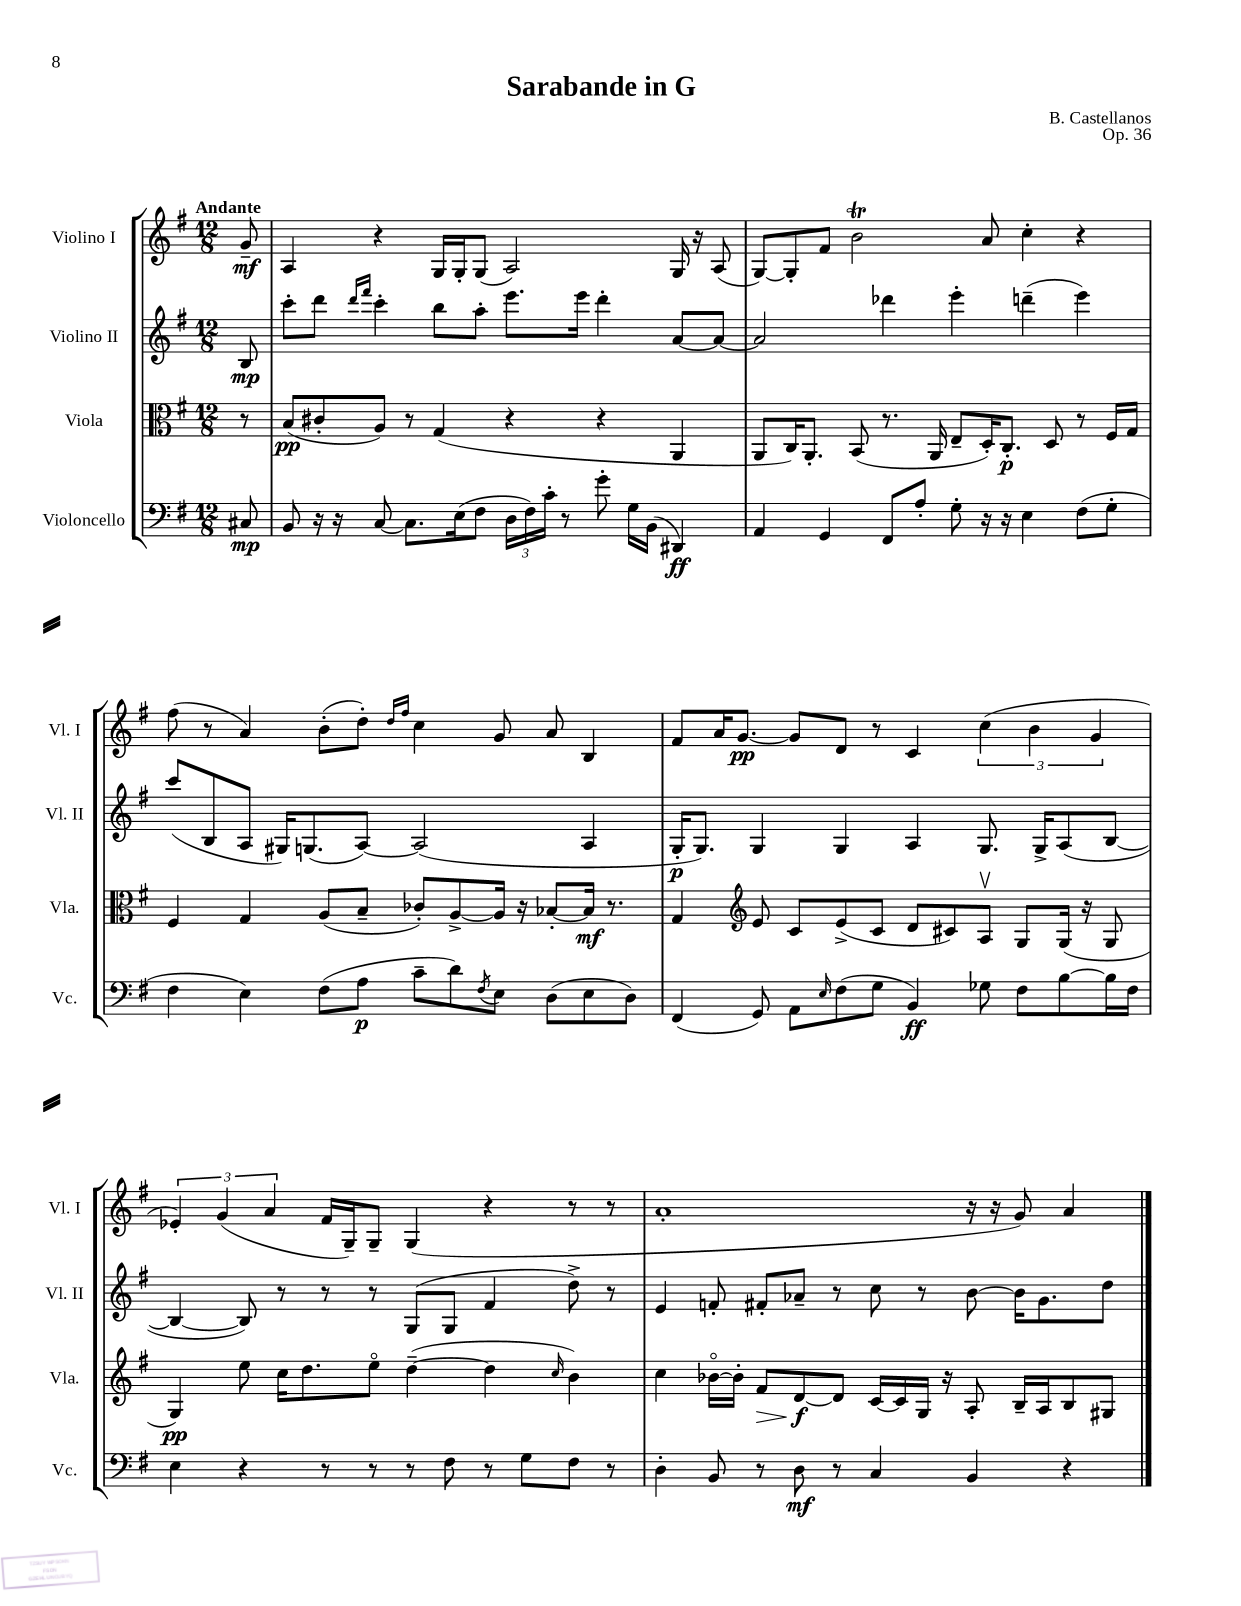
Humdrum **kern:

**kern	**dynam	**kern	**dynam	**kern	**dynam	**kern	**dynam
*part4	*part4	*part3	*part3	*part2	*part2	*part1	*part1
*staff4	*staff4	*staff3	*staff3	*staff2	*staff2	*staff1	*staff1
*I"Violoncello	*	*I"Viola	*	*I"Violino II	*	*I"Violino I	*
*I'Vc.	*	*I'Vla.	*	*I'Vl. II	*	*I'Vl. I	*
*clefF4	*	*clefC3	*	*clefG2	*	*clefG2	*
*k[f#]	*	*k[f#]	*	*k[f#]	*	*k[f#]	*
*M12/8	*	*M12/8	*	*M12/8	*	*M12/8	*
=	=	=	=	=	=	=	=
!	!	!	!	!	!	!LO:TX:a:B:t=Andante	!
8C#X/	mp	8r	.	8B/	mp	8g~/	mf
=1	=1	=1	=1	=1	=1	=1	=1
8BB/	.	(8B/L	pp	8ccc'\L	.	4A/	.
16r	.	8c#X'/	.	8ddd\J	.	.	.
16r	.	.	.	.	.	.	.
.	.	.	.	16qqddd/LL	.	.	.
.	.	.	.	16qqfff#/JJ	.	.	.
[8C/	.	8A/J)	.	4ccc'\	.	4r	.
8.C\L]	.	8r	.	.	.	.	.
.	.	(4G/	.	8bb\L	.	16G/LL	.
(16E\k	.	.	.	.	.	16G'/J	.
8F#\J	.	.	.	8aa'\J	.	(8G/J	.
24D\LL	.	4r	.	8.eee\L	.	2A/)	.
24F#\)	.	.	.	.	.	.	.
24c'\JJ	.	.	.	.	.	.	.
8r	.	.	.	.	.	.	.
.	.	.	.	16eee\Jk	.	.	.
8g'\	.	4r	.	4ddd'\	.	.	.
16G\LL	.	.	.	.	.	.	.
(16BB\JJ	.	.	.	.	.	.	.
4DD#X/)	ff	4AA/	.	[8a/L	.	16G/	.
.	.	.	.	.	.	16r	.
.	.	.	.	8a/J_	.	(8A/	.
=2	=2	=2	=2	=2	=2	=2	=2
4AA/	.	8AA/L	.	2a/]	.	[8G/L)	.
.	.	16C/K)	.	.	.	8G'/]	.
.	.	8.AA'/J	.	.	.	.	.
4GG/	.	.	.	.	.	8f#/J	.
.	.	(8BB/	.	.	.	2bt\	.
8FF#/L	.	8.r	.	4ddd-X\	.	.	.
8A'/J	.	.	.	.	.	.	.
.	.	16AA/	.	.	.	.	.
8G'\	.	8E~/L	.	4eee'\	.	.	.
16r	.	16D'/K)	.	.	.	8a/	.
16r	.	8.C'/J	p	.	.	.	.
4E\	.	.	.	(4dddn~\	.	4cc'\	.
.	.	8D/	.	.	.	.	.
(8F#\L	.	8r	.	4eee\)	.	4r	.
8G'\J	.	16F#/LL	.	.	.	.	.
.	.	16G/JJ	.	.	.	.	.
!!LO:LB:g=z
=3	=3	=3	=3	=3	=3	=3	=3
4F#\	.	4F#/	.	(8ccc/L	.	(8ff#\	.
.	.	.	.	8B/	.	8r	.
4E\)	.	4G/	.	8A/J	.	4a/)	.
.	.	.	.	16G#X/KL)	.	.	.
.	.	.	.	(8.Gn/	.	.	.
(8F#\L	.	(8A/L	.	.	.	(8b'\L	.
8A\J	p	8B~/J	.	[8A/J)	.	8dd'\J)	.
.	.	.	.	.	.	16qqdd/LL	.
.	.	.	.	.	.	16qqff#/JJ	.
8c~\L	.	8c-X'/L)	.	(2A/]	.	4cc\	.
8d\)	.	[8A^/	.	.	.	.	.
8qF#/	.	.	.	.	.	.	.
8E\J	.	16A/Jk]	.	.	.	8g/	.
.	.	16r	.	.	.	.	.
(8D\L	.	[8B-X'/L	.	.	.	8a/	.
8E\	.	16B-/Jk]	mf	4A/	.	4B/	.
.	.	8.r	.	.	.	.	.
8D\J)	.	.	.	.	.	.	.
=4	=4	=4	=4	=4	=4	=4	=4
(4FF#/	.	4G/	.	16G'/KL	p	8f#/L	.
.	.	.	.	8.G/J)	.	.	.
.	.	.	.	.	.	16a/K	.
.	.	.	.	.	.	[8.g/J	pp
*	*	*clefG2	*	*	*	*	*
8GG/)	.	8e/	.	4G/	.	.	.
8AA\L	.	8c/L	.	.	.	8g/L]	.
16qqE/	.	.	.	.	.	.	.
(8F#\	.	(8e^/	.	4G/	.	8d/J	.
8G\J	.	8c/J	.	.	.	8r	.
4BB/)	ff	8d/L	.	4A/	.	4c/	.
.	.	8c#X/)	.	.	.	.	.
8G-X\	.	8Av/J	.	8.G/	.	(6cc\	.
8F#\L	.	8G/L	.	.	.	.	.
.	.	.	.	.	.	6b\	.
.	.	.	.	16G^/KL	.	.	.
[8B\	.	(16G/Jk	.	(8A/	.	.	.
.	.	16r	.	.	.	.	.
.	.	.	.	.	.	6g/	.
16B\L]	.	8G/	.	[8B/J	.	.	.
16F#\JJ	.	.	.	.	.	.	.
!!LO:LB:g=z
=5	=5	=5	=5	=5	=5	=5	=5
4E\	.	4G/)	pp	4B/_	.	6e-X'/)	.
.	.	.	.	.	.	(6g/	.
4r	.	8ee\	.	8B/])	.	.	.
.	.	.	.	.	.	6a/	.
.	.	16cc\KL	.	8r	.	.	.
.	.	8.dd\	.	.	.	.	.
8r	.	.	.	8r	.	16f#/LL	.
.	.	.	.	.	.	16G~/J)	.
8r	.	8ee\J	.	8r	.	8G~/J	.
8r	.	([4dd~\	.	(8G/L	.	(4G/	.
8F#\	.	.	.	8G/J	.	.	.
8r	.	4dd\]	.	4f#/	.	4r	.
8G\L	.	.	.	.	.	.	.
.	.	16qqcc/	.	.	.	.	.
8F#\J	.	4b\)	.	8dd^\)	.	8r	.
8r	.	.	.	8r	.	8r	.
=6	=6	=6	=6	=6	=6	=6	=6
4D'\	.	4cc\	.	4e/	.	1a'	.
8BB/	.	[16b-X\LL	.	8fn'/	.	.	.
.	.	16b-'\JJ]	.	.	.	.	.
!	!	!	!LO:HP:b	!	!	!	!
8r	.	8f#/L	>	8f#X'/L	.	.	.
8D\	mf	[8d/	f	8a-X~/J	.	.	.
8r	.	8d/J]	]	8r	.	.	.
4C/	.	[16c/LL	.	8cc\	.	.	.
.	.	16c/]	.	.	.	.	.
.	.	16G/JJ	.	8r	.	.	.
.	.	16r	.	.	.	.	.
4BB/	.	8A'/	.	[8b\	.	16r	.
.	.	.	.	.	.	16r	.
.	.	16B~/LL	.	16b\KL]	.	8g/)	.
.	.	16A/J	.	8.g\	.	.	.
4r	.	8B/	.	.	.	4a/	.
.	.	8G#X/J	.	8dd\J	.	.	.
==	==	==	==	==	==	==	==
*-	*-	*-	*-	*-	*-	*-	*-
